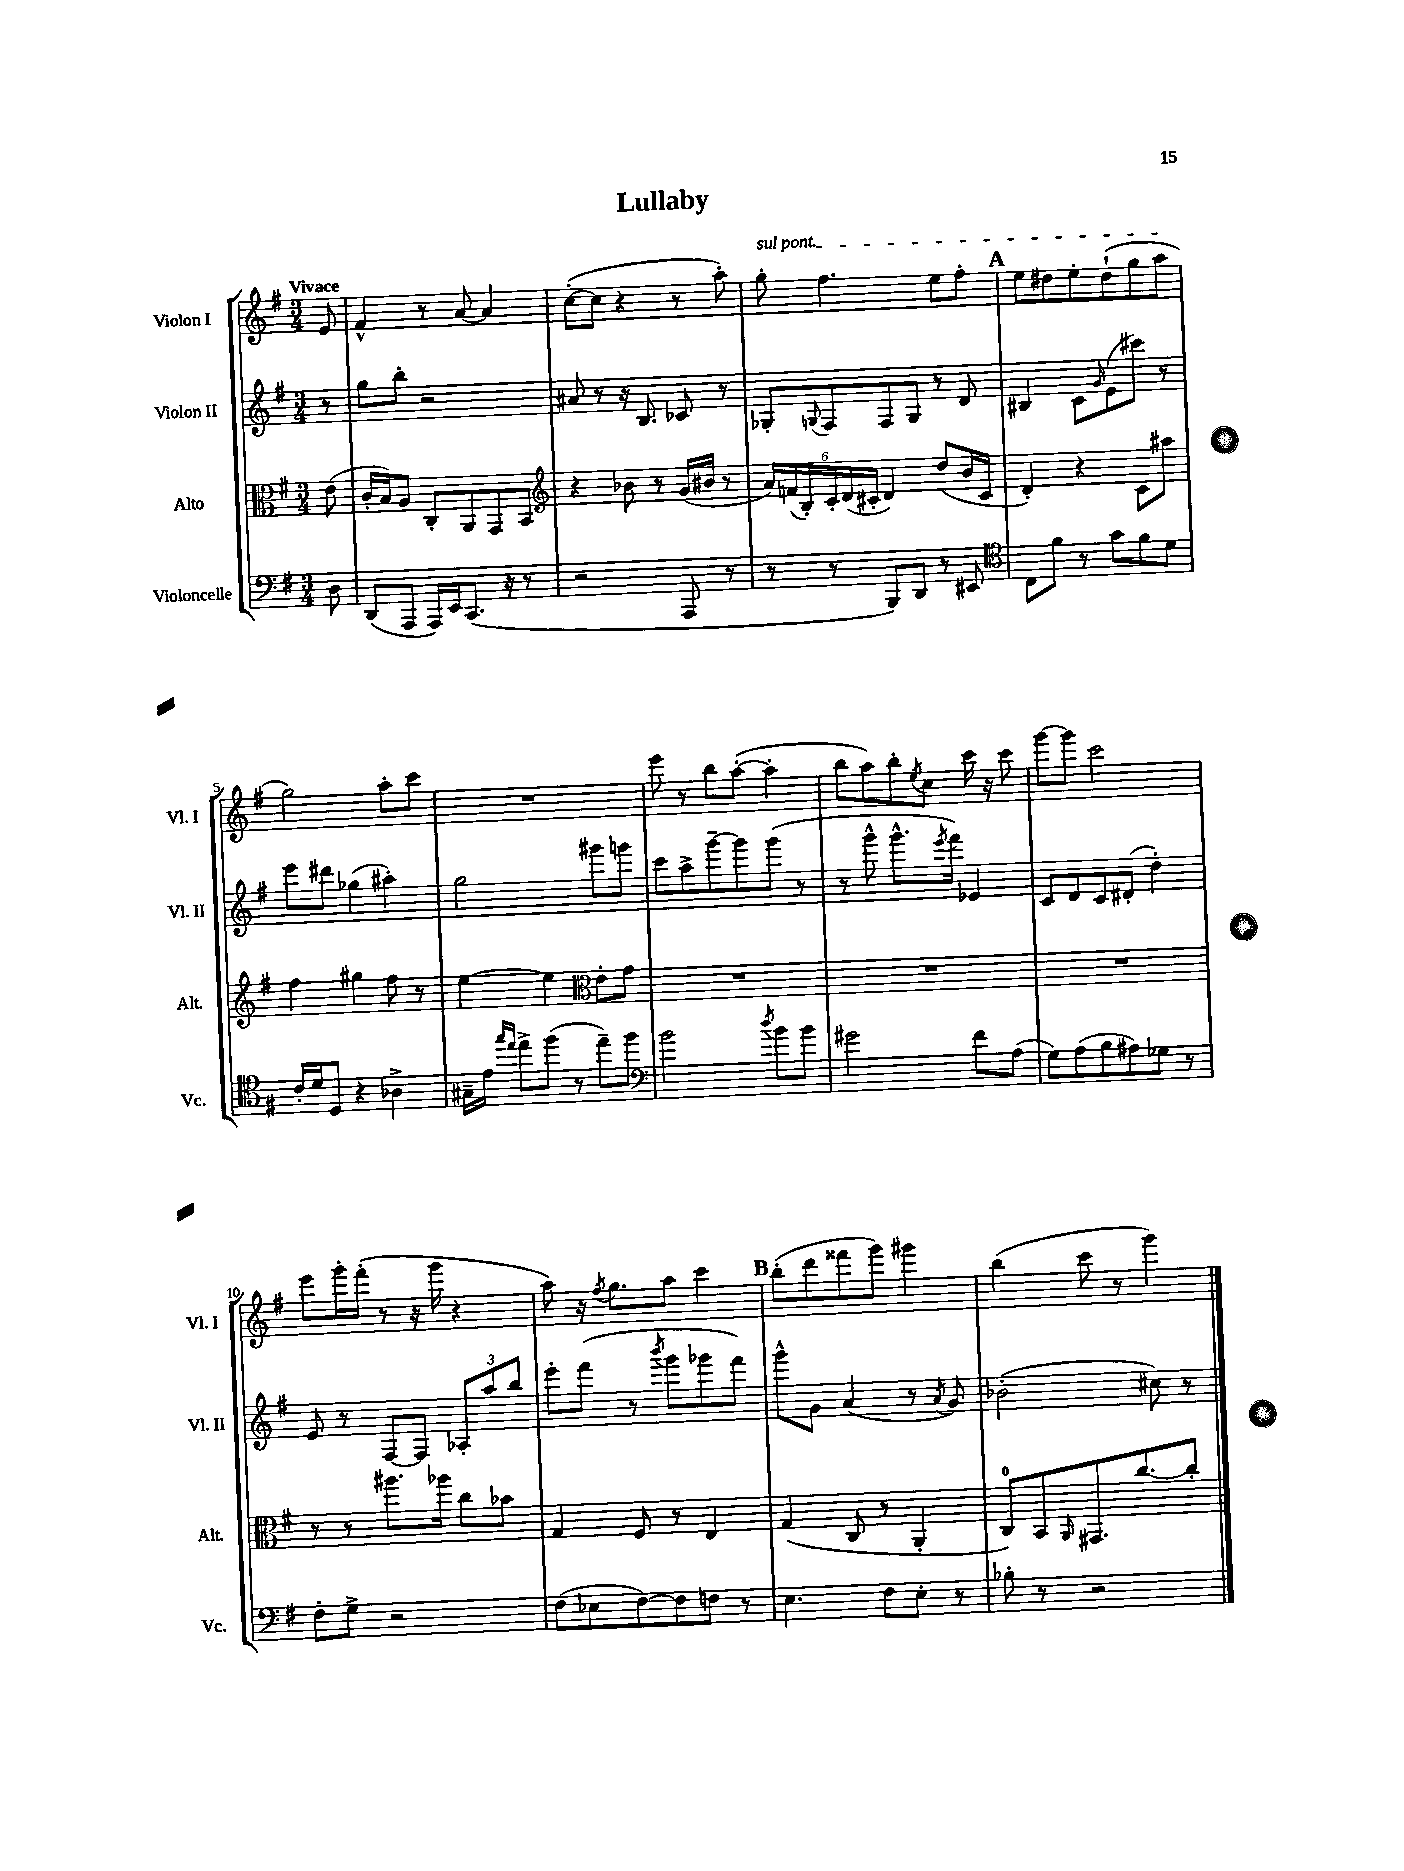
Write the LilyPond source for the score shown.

\header { title = "Lullaby" }
<<
\new StaffGroup <<
\new Staff = "s0" \with { instrumentName = "Violon I" shortInstrumentName = "Vl. I" } {
    \clef treble \key g \major \numericTimeSignature \time 3/4 \partial 8 \tempo "Vivace"
    e'8 |
    fis'4-^ r8 a'8~ a'4 |
    c''8~-.( c''8 r4 r8 a''8-.) |
    \once \override TextSpanner.bound-details.left.text = \markup { \italic "sul pont." } g''8-.\startTextSpan fis''4. e''8 fis''8-. |
    \mark \markup { \bold "A" } e''8 dis''8 e''8-. dis''8-!( g''8 a''8\stopTextSpan |
    g''2) a''8-. c'''8 |
    R2. |
    e'''8 r8 b''8 a''8~-.( a''4-. |
    b''8 a''8) b''8-. \acciaccatura { e''8 } c''8 c'''16 r16 c'''8 |
    g'''8~ g'''8 c'''2 |
    e'''8 g'''16-. fis'''16-.( r8 r16 g'''16 r4 |
    a''8) r16 \acciaccatura { fis''8 } g''8. a''8 c'''4 |
    \mark \markup { \bold "B" } b''8-.( d'''8 fisis'''8 g'''8) gis'''4 |
    b''4( c'''8 r8 g'''4) \bar "|." |
}
\new Staff = "s1" \with { instrumentName = "Violon II" shortInstrumentName = "Vl. II" } {
    \clef treble \key g \major \numericTimeSignature \time 3/4 \partial 8
    r8 |
    g''8 b''8-. r2 |
    ais'8 r8 r16 b8. ces'8 r8 |
    ges8-. \appoggiatura { g8 } fis8 fis8 g8 r8 d'8 |
    \mark \markup { \bold "A" } bis4 c'8 \grace { g'16 } e'8( cis'''8) r8 |
    e'''8 dis'''8 ges''4( ais''4-.) |
    g''2 gis'''8 g'''8 |
    c'''8 a''8-> g'''8~-- g'''8 g'''8( r8 |
    r8 g'''8-^ g'''8.-^ \acciaccatura { e'''8 } fis'''16) ees'4 |
    c'8 d'8 c'8 dis'8-.( d''4-.) |
    e'8 r8 fis8~ fis8 \tuplet 3/2 { aes8-. a''8 b''8 } |
    e'''8-. fis'''8( r8 \acciaccatura { b'''8 } g'''8 ges'''8 fis'''8) |
    \mark \markup { \bold "B" } g'''8-^ g'8 a'4( r8 \acciaccatura { a'8 } g'8) |
    bes'2-.( cis''8) r8 \bar "|." |
}
\new Staff = "s2" \with { instrumentName = "Alto" shortInstrumentName = "Alt." } {
    \clef alto \key g \major \numericTimeSignature \time 3/4 \partial 8
    e'8( |
    c'16-. b16) a8 c8-. a,8 g,8 b,8 |
    \clef treble r4 bes'8 r8 g'16( bis'16 r8 |
    \tuplet 6/4 { a'16) f'16( b16-.) c'16-. d'16( cis'16-. } d'4) d''8( b'16 cis'16 |
    \mark \markup { \bold "A" } d'4-.) r4 c'8 ais''8 |
    fis''4 gis''4 fis''8 r8 |
    e''4~ e''4 \clef alto e'8-. g'8 |
    R2. |
    R2. |
    R2. |
    r8 r8 ais''8. aes''16 c''8 bes'8 |
    g4 fis8 r8 e4 |
    \mark \markup { \bold "B" } g4( c8 r8 a,4-. |
    c8-0) b,8 \grace { a,16 } gis,8. c''8.~ c''8-. \bar "|." |
}
\new Staff = "s3" \with { instrumentName = "Violoncelle" shortInstrumentName = "Vc." } {
    \clef bass \key g \major \numericTimeSignature \time 3/4 \partial 8
    d8 |
    d,8( a,,8 a,,16) e,16 c,8.( r16 r8 |
    r2 a,,8 r8 |
    r8 r8 b,,8) d,8 r8 eis,8 |
    \mark \markup { \bold "A" } \clef tenor c8 fis'8 r8 g'8 fis'8 d'8 |
    c'16-. d'16 d8 r4 aes4-> |
    gis16-- e'16 \grace { g''16 e''16 } e''8-> fis''8( r8 e''8--) fis''8 |
    \clef bass b'2 \acciaccatura { d''8 } b'8 b'8 |
    gis'2 fis'8 a8( |
    g8) a8( b8 ais8) ges8 r8 |
    fis8-. g8-> r2 |
    fis8( ees8 fis8~) fis8 f8 r8 |
    \mark \markup { \bold "B" } e4. fis8 e8-. r8 |
    bes8-. r8 r2 \bar "|." |
}
>>
>>
